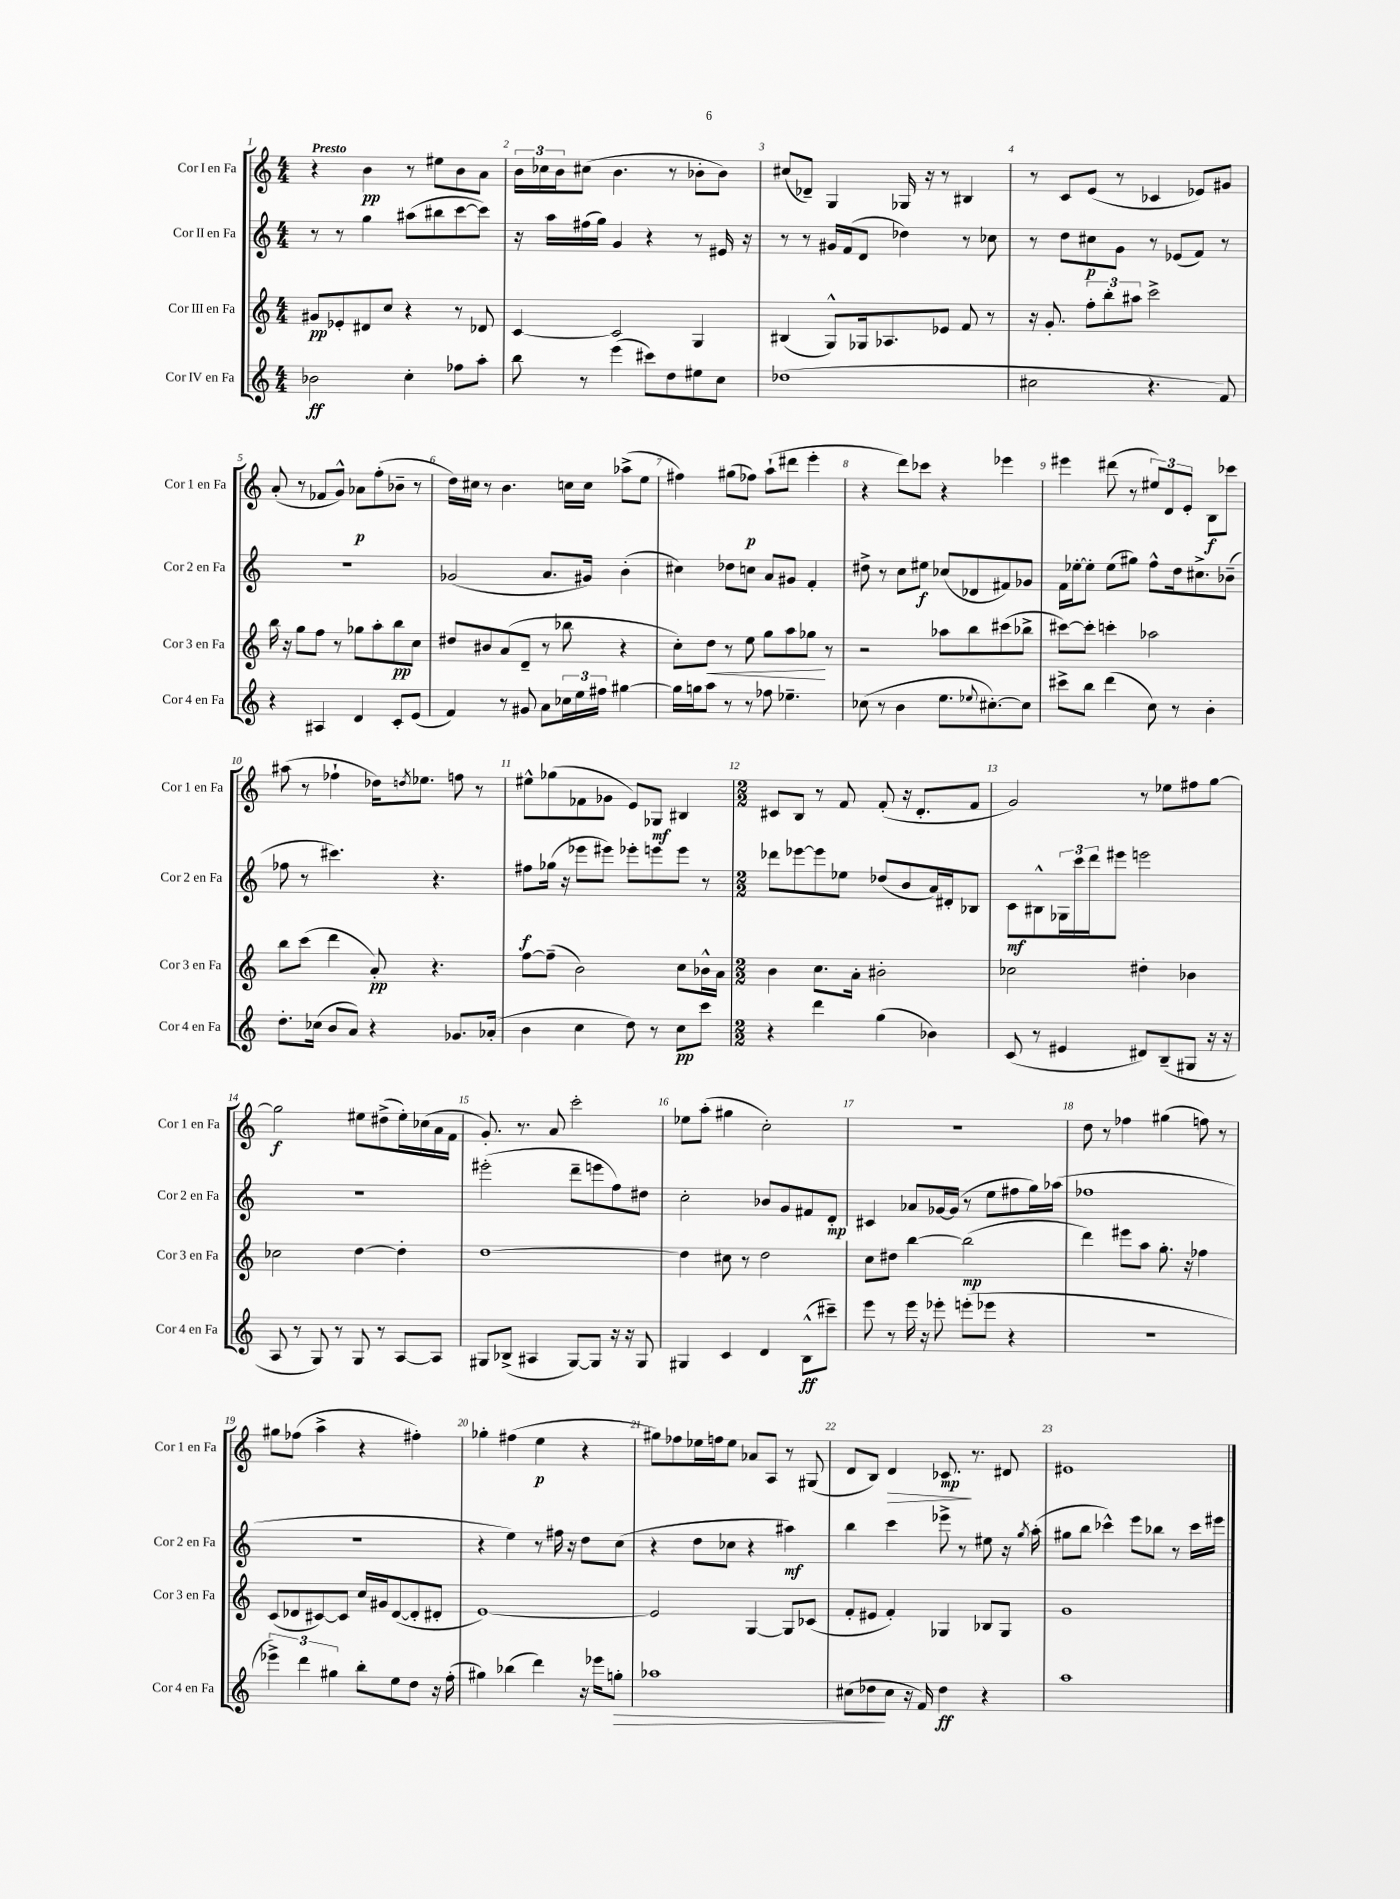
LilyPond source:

<<
\new StaffGroup <<
\new Staff = "s0" \with { instrumentName = "Cor I en Fa" shortInstrumentName = "Cor 1 en Fa" } {
    \clef treble \key c \major \numericTimeSignature \time 4/4 \tempo "Presto"
    r4 b'4\pp r8 eis''8 b'8 a'8 |
    \tuplet 3/2 { b'16 ces''16 b'16 } cis''8( b'4. r8 bes'8-. bes'8) |
    cis''8( des'8--) g4 ges16 r16 r8 bis4 |
    r8 c'8 e'8( r8 ces'4 ees'8) gis'8 |
    a'8-.( r8 fes'8 g'8-^) aes'8\p f''8-.( bes'8-- r8 |
    d''16) cis''16 r8 b'4. c''16 c''16 aes''8->( e''8 |
    fis''4) gis''8( fes''8\p) a''8-!( dis'''8 e'''4-. |
    r4 d'''8) ces'''8 r4 ees'''4 |
    eis'''4 dis'''8( r8 \tuplet 3/2 { eis''8) d'8 e'8-. } b8\f ces'''8 |
    ais''8( r8 fes''4-! des''16) \acciaccatura { d''8 } ees''8. f''8 r8 |
    eis''8-^ ges''8( fes'8 ges'8 e'8) ges8\mf bis4 |
    \numericTimeSignature \time 2/2 cis'8 b8 r8 f'8 f'8-.( r16 d'8.-. f'8 |
    g'2) r8 ees''8 fis''8 g''8~ |
    g''2\f eis''8 dis''8->( eis''16-.) ces''16( a'16 f'16 |
    g'8.-.) r8. a'8 c'''2-. |
    ees''8 a''8-.( gis''4 c''2-.) |
    R1 |
    d''8 r8 fes''4 gis''4( f''8) r8 |
    gis''8 fes''8( a''4-> r4 fis''4-.) |
    ges''4-. fis''4( e''4\p r4 |
    gis''8) fes''8 ees''16 f''16 ees''8 aes'8 a8 r8 gis8( |
    d'8 b8) d'4\> ces'8.\mp\! r8. dis'8 |
    eis'1 \bar "|." |
}
\new Staff = "s1" \with { instrumentName = "Cor II en Fa" shortInstrumentName = "Cor 2 en Fa" } {
    \clef treble \key c \major \numericTimeSignature \time 4/4
    r8 r8 g''4 ais''8( bis''8 c'''8~ c'''8) |
    r16 a''16 fis''16( g''16) g'4 r4 r8 eis'16 r16 |
    r8 r8 gis'16 f'16( d'8 des''4) r8 ces''8 |
    r8 d''8 cis''8\p g'8 r8 ees'8( f'8) r8 |
    R1 |
    ges'2( a'8. gis'16) b'4-.( |
    cis''4) des''8 c''8 a'8 gis'8 f'4-. |
    dis''8-> r8 c''8 eis''8\f ces''8( des'8 fis'8) ges'8 |
    f'16 ees''16~-. ees''8-. ees''8( gis''8) f''8-^ d''16 cis''8.-> bes'8--( |
    fes''8 r8 cis'''4.) r4. |
    fis''8\f ges''16( r16 ees'''8 eis'''8) ees'''8-. e'''8 e'''8 r8 |
    \numericTimeSignature \time 2/2 des'''8 ees'''8~ ees'''8 ees''8 des''8( b'8 a'16) dis'16-. bes8 |
    c'8\mf bis8-^ \tuplet 3/2 { ges16 c'''16 d'''16 } eis'''8 e'''2 |
    r1 |
    eis'''2-.( d'''8-- e'''8 f''8) dis''8 |
    c''2-. bes'8 g'8 fis'8 d'8-.\mp |
    cis'4 aes'8 ges'16~ ges'16( r8 e''8 fis''8 g''16) aes''16( |
    fes''1 |
    r1 |
    r4 e''4) r8 fis''16 r16 d''8 c''8( |
    r4 d''8 ces''8 r4 ais''4\mf) |
    b''4 c'''4 ees'''8-> r8 eis''8 r16 \acciaccatura { g''8 } a''16-.( |
    gis''8 b''8 ces'''4-^) e'''8 bes''8 r8 ces'''16 eis'''16 \bar "|." |
}
\new Staff = "s2" \with { instrumentName = "Cor III en Fa" shortInstrumentName = "Cor 3 en Fa" } {
    \clef treble \key c \major \numericTimeSignature \time 4/4
    gis'8\pp ees'8-. dis'8 c''8 r4 r8 des'8 |
    c'4~ c'2 g4 |
    bis4( g8-^) ges16 aes8. ees'8 f'8 r8 |
    r16 g'8.-. \tuplet 3/2 { f''8-. b''8-. ais''8 } c'''2-> |
    b''16 r16 g''8 f''8 r8 ges''8 a''8-. b''8\pp c''8 |
    dis''8 bis'8 a'8( d'8-- r8 bes''8 r4 |
    c''8-.) d''8\< r8 e''8 g''8 a''8 ges''8\! r8 |
    r2 aes''8 b''8 cis'''8( bes''8-> |
    cis'''8~) cis'''8-. c'''4-. aes''2 |
    b''8 c'''8( d'''4 a'8-.\pp) r4. |
    f''8~ f''8--( b'2) c''8 bes'16-^ a'16 |
    \numericTimeSignature \time 2/2 b'4 c''8. a'16-. bis'2-. |
    ces''2 dis''4-. bes'4 |
    ces''2 d''4~ d''4-. |
    d''1~ |
    d''4 cis''8 r8 d''2 |
    c''8 dis''8 b''4~ b''2\mp( |
    d'''4) eis'''8 a''8 g''8.-. r16 fes''4 |
    c'8( des'8 cis'8~) cis'8 c''16 gis'16 des'8~( des'8-. dis'8-. |
    e'1~) |
    e'2 g4~ g8 ces'8( |
    f'8-. eis'8 f'4-.) ges4 bes8 ges8 |
    g'1 \bar "|." |
}
\new Staff = "s3" \with { instrumentName = "Cor IV en Fa" shortInstrumentName = "Cor 4 en Fa" } {
    \clef treble \key c \major \numericTimeSignature \time 4/4
    bes'2\ff c''4-. fes''8 a''8-. |
    b''8 r8 e'''4( cis'''8) d''8 eis''8 c''8 |
    des''1( |
    cis''2 r4. f'8) |
    r4 ais4 d'4 c'8-. e'8( |
    f'4) r8 gis'8 a'8 \tuplet 3/2 { ces''16 e''16 fis''16 } gis''4~ |
    gis''16 g''16 a''8 r8 r8 fes''8 ees''4.-- |
    ces''8( r8 b'4 e''8. \appoggiatura { ees''8 } cis''8.~-.) cis''8 |
    cis'''8-> b''8 d'''4( c''8) r8 b'4-. |
    d''8.-. ces''16( b'8 a'8) r4 ges'8. aes'16-.( |
    b'4 c''4 d''8) r8 c''8\pp c'''8 |
    \numericTimeSignature \time 2/2 r4 d'''4 g''4( bes'4) |
    c'8( r8 eis'4 dis'8) b8--( gis8 r16 r16 |
    a8 r8 g8) r8 g8 r8 a8~ a8 |
    gis8 bes8->( ais4 gis8~) gis8 r16 r16 gis8 |
    gis4 c'4 d'4 b8-^\ff( cis'''8--) |
    e'''8 r8 e'''16 r16 ees'''8-. e'''8-.( ees'''8 r4 |
    r1 |
    \tuplet 3/2 { ees'''4->) d'''4 gis''4 } b''8-. e''8 d''8 r16 f''16-.( |
    gis''4) bes''4( d'''4) r16 ees'''16 g''8-.\> |
    aes''1 |
    cis''8( des''8\! cis''8 r16 f'16) des''4\ff r4 |
    a''1 \bar "|." |
}
>>
>>
\layout { \context { \Score \override BarNumber.break-visibility = ##(#f #t #t) barNumberVisibility = #all-bar-numbers-visible } }
